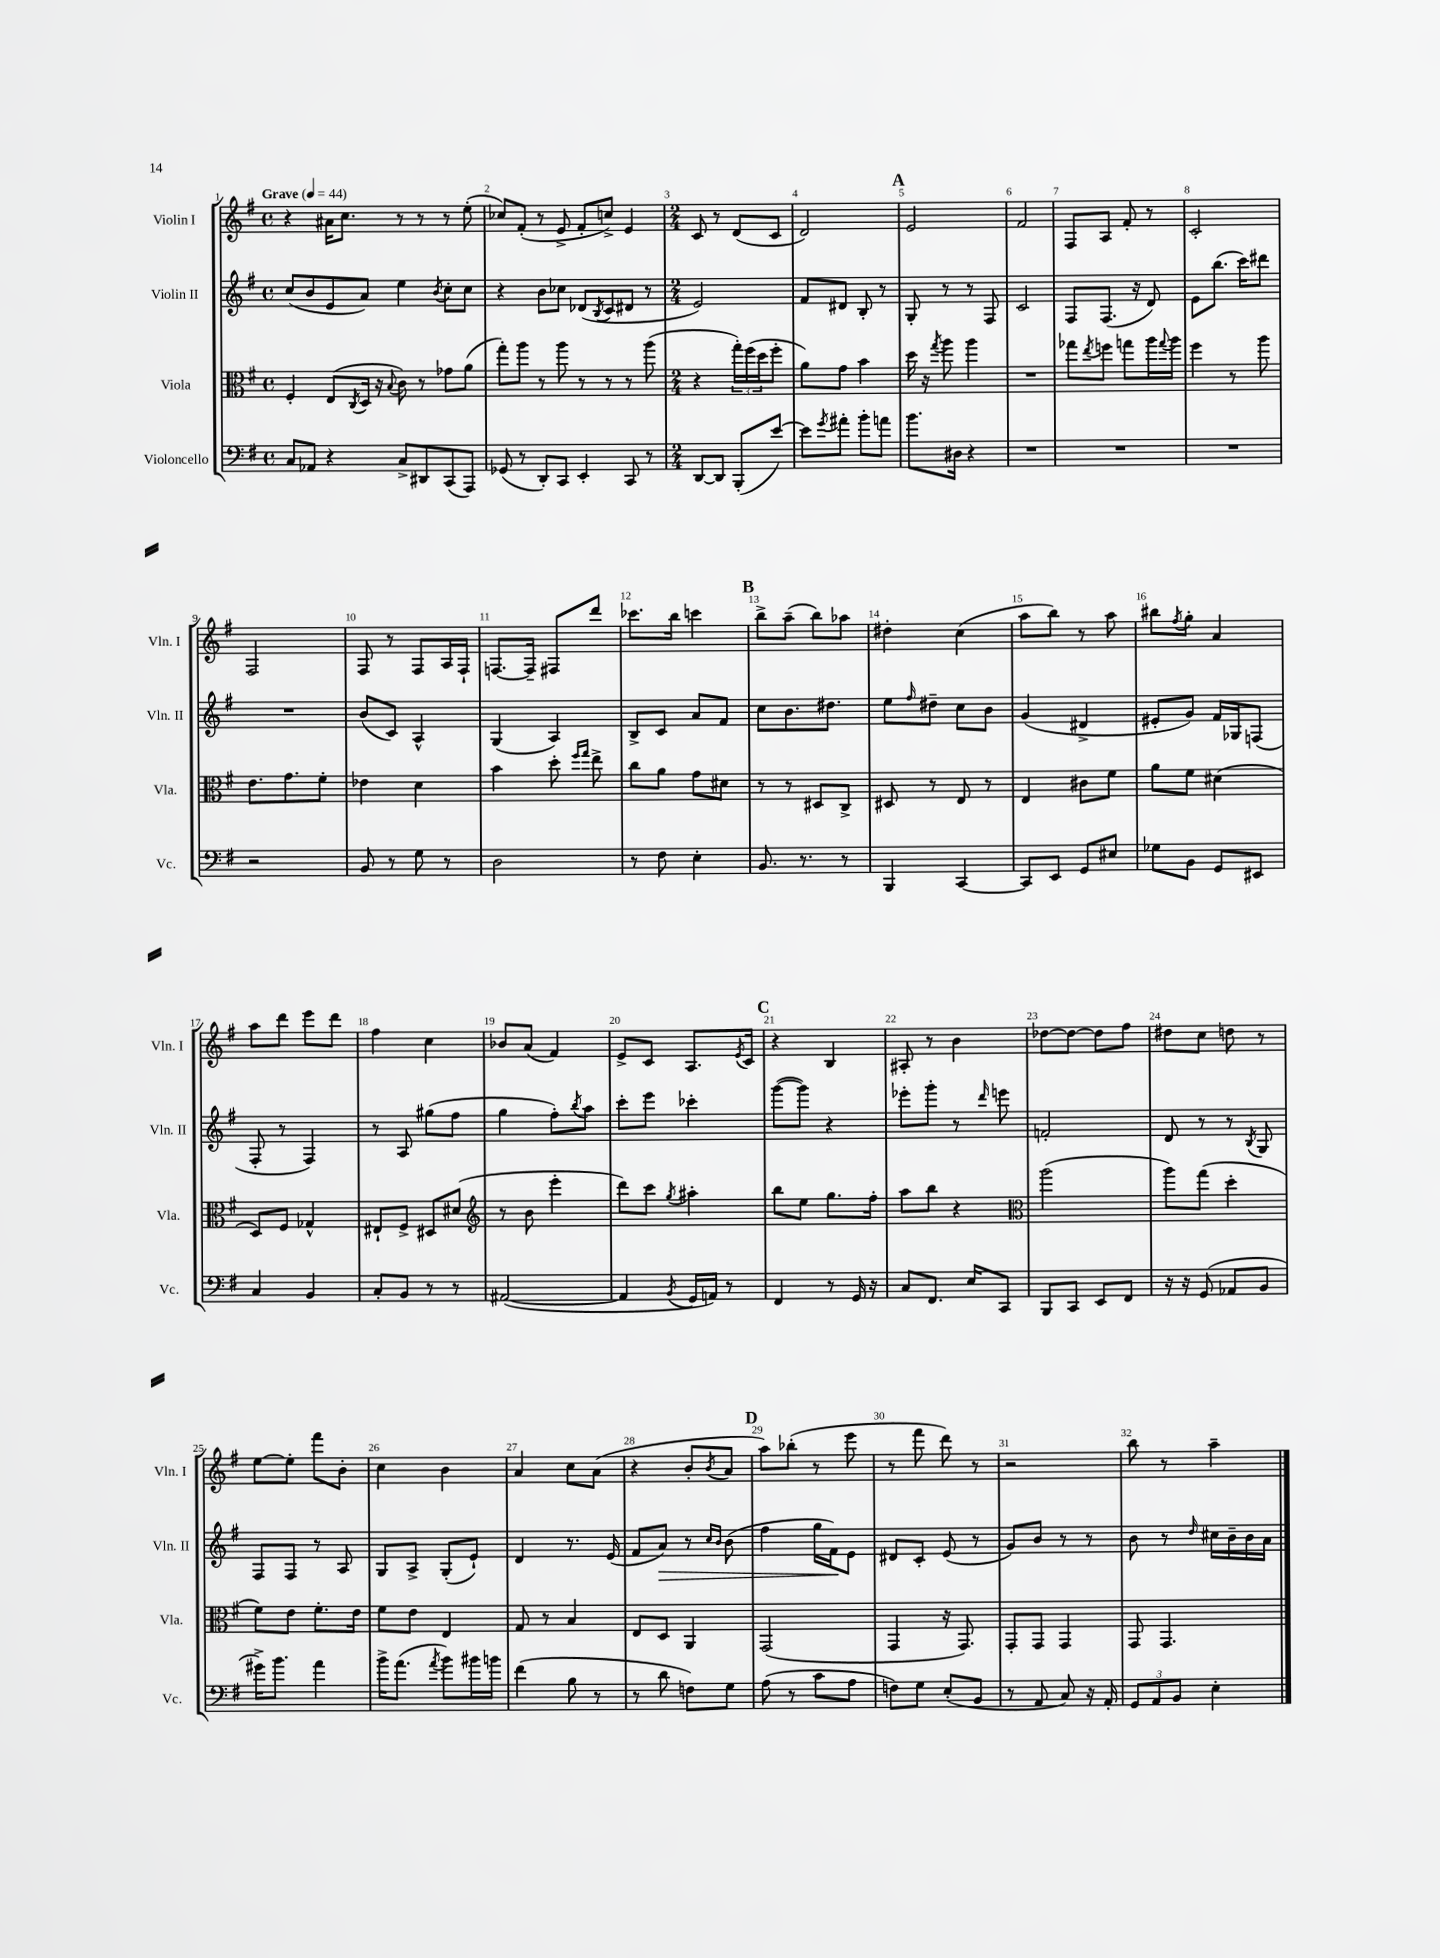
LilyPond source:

<<
\new StaffGroup <<
\new Staff = "s0" \with { instrumentName = "Violin I" shortInstrumentName = "Vln. I" } {
    \clef treble \key g \major \defaultTimeSignature \time 4/4 \tempo "Grave" 4 = 44
    r4 ais'16 c''8. r8 r8 r8 e''8-.( |
    ces''8) fis'8-.( r8 e'8-> fis'8-. c''8->) e'4 |
    \numericTimeSignature \time 2/4 c'8 r8 d'8( c'8 |
    d'2) |
    \mark \markup { \bold "A" } e'2 |
    fis'2 |
    fis8 a8 fis'8-. r8 |
    c'2-. |
    fis2 |
    fis8 r8 fis8 a16 fis16-! |
    f8.~ f16-- fis8 d'''8 |
    ces'''8. b''16 c'''4 |
    \mark \markup { \bold "B" } b''8-> a''8--( b''8) aes''8 |
    dis''4-. c''4( |
    a''8 b''8) r8 a''8 |
    bis''8 \acciaccatura { fis''8 } g''8-. a'4 |
    a''8 d'''8 e'''8 d'''8 |
    fis''4 c''4 |
    bes'8 a'8( fis'4) |
    e'8-> c'8 a8. \acciaccatura { e'8 } c'16 |
    \mark \markup { \bold "C" } r4 b4 |
    ais8-. r8 b'4 |
    des''8~ des''8~ des''8 fis''8 |
    dis''8 c''8 d''8 r8 |
    e''8~ e''8-. fis'''8 b'8-. |
    c''4 b'4 |
    a'4 c''8 a'8( |
    r4 b'8-. \acciaccatura { b'8 } a'8 |
    \mark \markup { \bold "D" } a''8) bes''8-.( r8 e'''8 |
    r8 fis'''8 d'''8) r8 |
    r2 |
    b''8 r8 a''4-- \bar "|." |
}
\new Staff = "s1" \with { instrumentName = "Violin II" shortInstrumentName = "Vln. II" } {
    \clef treble \key g \major \defaultTimeSignature \time 4/4
    c''8( b'8 e'8 a'8) e''4 \acciaccatura { b'8 } c''8-. c''8 |
    r4 b'8 ces''8 des'8( \acciaccatura { b8 } c'8 dis'8 r8 |
    \numericTimeSignature \time 2/4 e'2) |
    fis'8 dis'8 b8-. r8 |
    \mark \markup { \bold "A" } g8-. r8 r8 fis8 |
    c'2 |
    fis8 fis8.( r16 d'8) |
    e'8 b''8.( c'''16) dis'''8 |
    R2 |
    b'8( c'8) a4-^ |
    g4( a4) |
    b8-> c'8 a'8 fis'8 |
    \mark \markup { \bold "B" } c''8 b'8. dis''8. |
    e''8 \grace { fis''16 } dis''8-- c''8 b'8 |
    g'4( dis'4-> |
    eis'8-. g'8) fis'16 ges16 f8( |
    fis8-. r8 fis4) |
    r8 a8 gis''8( fis''8 |
    g''4 fis''8-.) \acciaccatura { b''8 } a''8 |
    c'''8-. e'''8 ces'''4-. |
    \mark \markup { \bold "C" } g'''8~( g'''8) r4 |
    ees'''8-. g'''8-. r8 \grace { d'''16 } e'''8 |
    f'2-. |
    d'8 r8 r8 \acciaccatura { b8 } g8 |
    fis8 fis8 r8 a8 |
    g8 a8-> g8-.( e'8-!) |
    d'4 r8. e'16( |
    fis'8 a'8\>) r8 \grace { c''16 b'16 } b'8( |
    \mark \markup { \bold "D" } fis''4 g''16 fis'16\!) e'8 |
    dis'8 c'8-. e'8( r8 |
    g'8) b'8 r8 r8 |
    b'8 r8 \grace { d''16 } cis''16 b'16-- b'16 a'16 \bar "|." |
}
\new Staff = "s2" \with { instrumentName = "Viola" shortInstrumentName = "Vla." } {
    \clef alto \key g \major \defaultTimeSignature \time 4/4
    fis4-. e8( \acciaccatura { c8 } d16 r16 \appoggiatura { b8 } c'8) r8 ges'8 a'8( |
    g''8-.) a''8 r8 a''8 r8 r8 r8 a''8( |
    \numericTimeSignature \time 2/4 r4 \tuplet 3/2 { g''16-.) fis''16( d''16 } fis''8-. |
    a'8) g'8 b'4 |
    \mark \markup { \bold "A" } d''16 r16 \acciaccatura { g''8 } a''8 a''4 |
    R2 |
    ges''8 \acciaccatura { e''8 } f''8 g''8 a''16 \appoggiatura { g''8 } a''16 |
    fis''4 r8 a''8 |
    e'8. g'8. fis'8-. |
    ees'4 d'4 |
    b'4 d''8-. \grace { fis''16 g''16 } e''8-> |
    c''8 a'8 g'8 dis'8 |
    \mark \markup { \bold "B" } r8 r8 dis8 c8-> |
    dis8 r8 e8 r8 |
    e4 cis'8 fis'8 |
    a'8 fis'8 dis'4( |
    d8) fis8 ges4-^ |
    eis8-! fis8-> dis8 dis'8( |
    \clef treble r8 b'8 e'''4-. |
    d'''8) c'''8 \acciaccatura { g''8 } ais''4-. |
    \mark \markup { \bold "C" } b''8 e''8 g''8. fis''16-. |
    a''8 b''8 r4 |
    \clef alto a''2( |
    a''8) g''8( d''4-. |
    fis'8) e'8 fis'8.-. e'16 |
    fis'8 e'8 e4 |
    g8 r8 b4 |
    e8 d8 a,4 |
    \mark \markup { \bold "D" } g,2( |
    g,4 r16 g,8.) |
    g,8-. g,8 g,4 |
    g,8 g,4. \bar "|." |
}
\new Staff = "s3" \with { instrumentName = "Violoncello" shortInstrumentName = "Vc." } {
    \clef bass \key g \major \defaultTimeSignature \time 4/4
    c8 aes,8 r4 c8-> dis,8 c,8( a,,8) |
    ges,8( r8 d,8-.) c,8 e,4-. c,8 r8 |
    \numericTimeSignature \time 2/4 d,8~ d,8 b,,8-.( e'8~) |
    e'8 \acciaccatura { g'8 } ais'8-. b'8-. a'8 |
    \mark \markup { \bold "A" } b'8. dis16 r4 |
    R2 |
    R2 |
    R2 |
    r2 |
    b,8 r8 g8 r8 |
    d2 |
    r8 fis8 e4-. |
    \mark \markup { \bold "B" } b,8. r8. r8 |
    b,,4 c,4~ |
    c,8 e,8 g,8 eis8 |
    ges8 b,8 g,8 eis,8 |
    c4 b,4 |
    c8-. b,8 r8 r8 |
    ais,2~( |
    ais,4 \acciaccatura { b,8 } g,16 a,16) r8 |
    \mark \markup { \bold "C" } fis,4 r8 g,16 r16 |
    c8 fis,8. e16 c,8 |
    b,,8 c,8 e,8 fis,8 |
    r16 r16 g,8( aes,8 b,8 |
    gis'16->) b'8. a'4 |
    b'16-> a'8.( \acciaccatura { a'8 } b'8) bis'16 b'16 |
    fis'4( b8 r8 |
    r8 d'8 f8) g8 |
    \mark \markup { \bold "D" } a8( r8 c'8 a8 |
    f8) g8 e8-.( b,8 |
    r8 a,8 c8) r16 a,16-. |
    \tuplet 3/2 { g,8 a,8 b,8 } e4-. \bar "|." |
}
>>
>>
\layout { \context { \Score \override BarNumber.break-visibility = ##(#f #t #t) barNumberVisibility = #all-bar-numbers-visible } }
